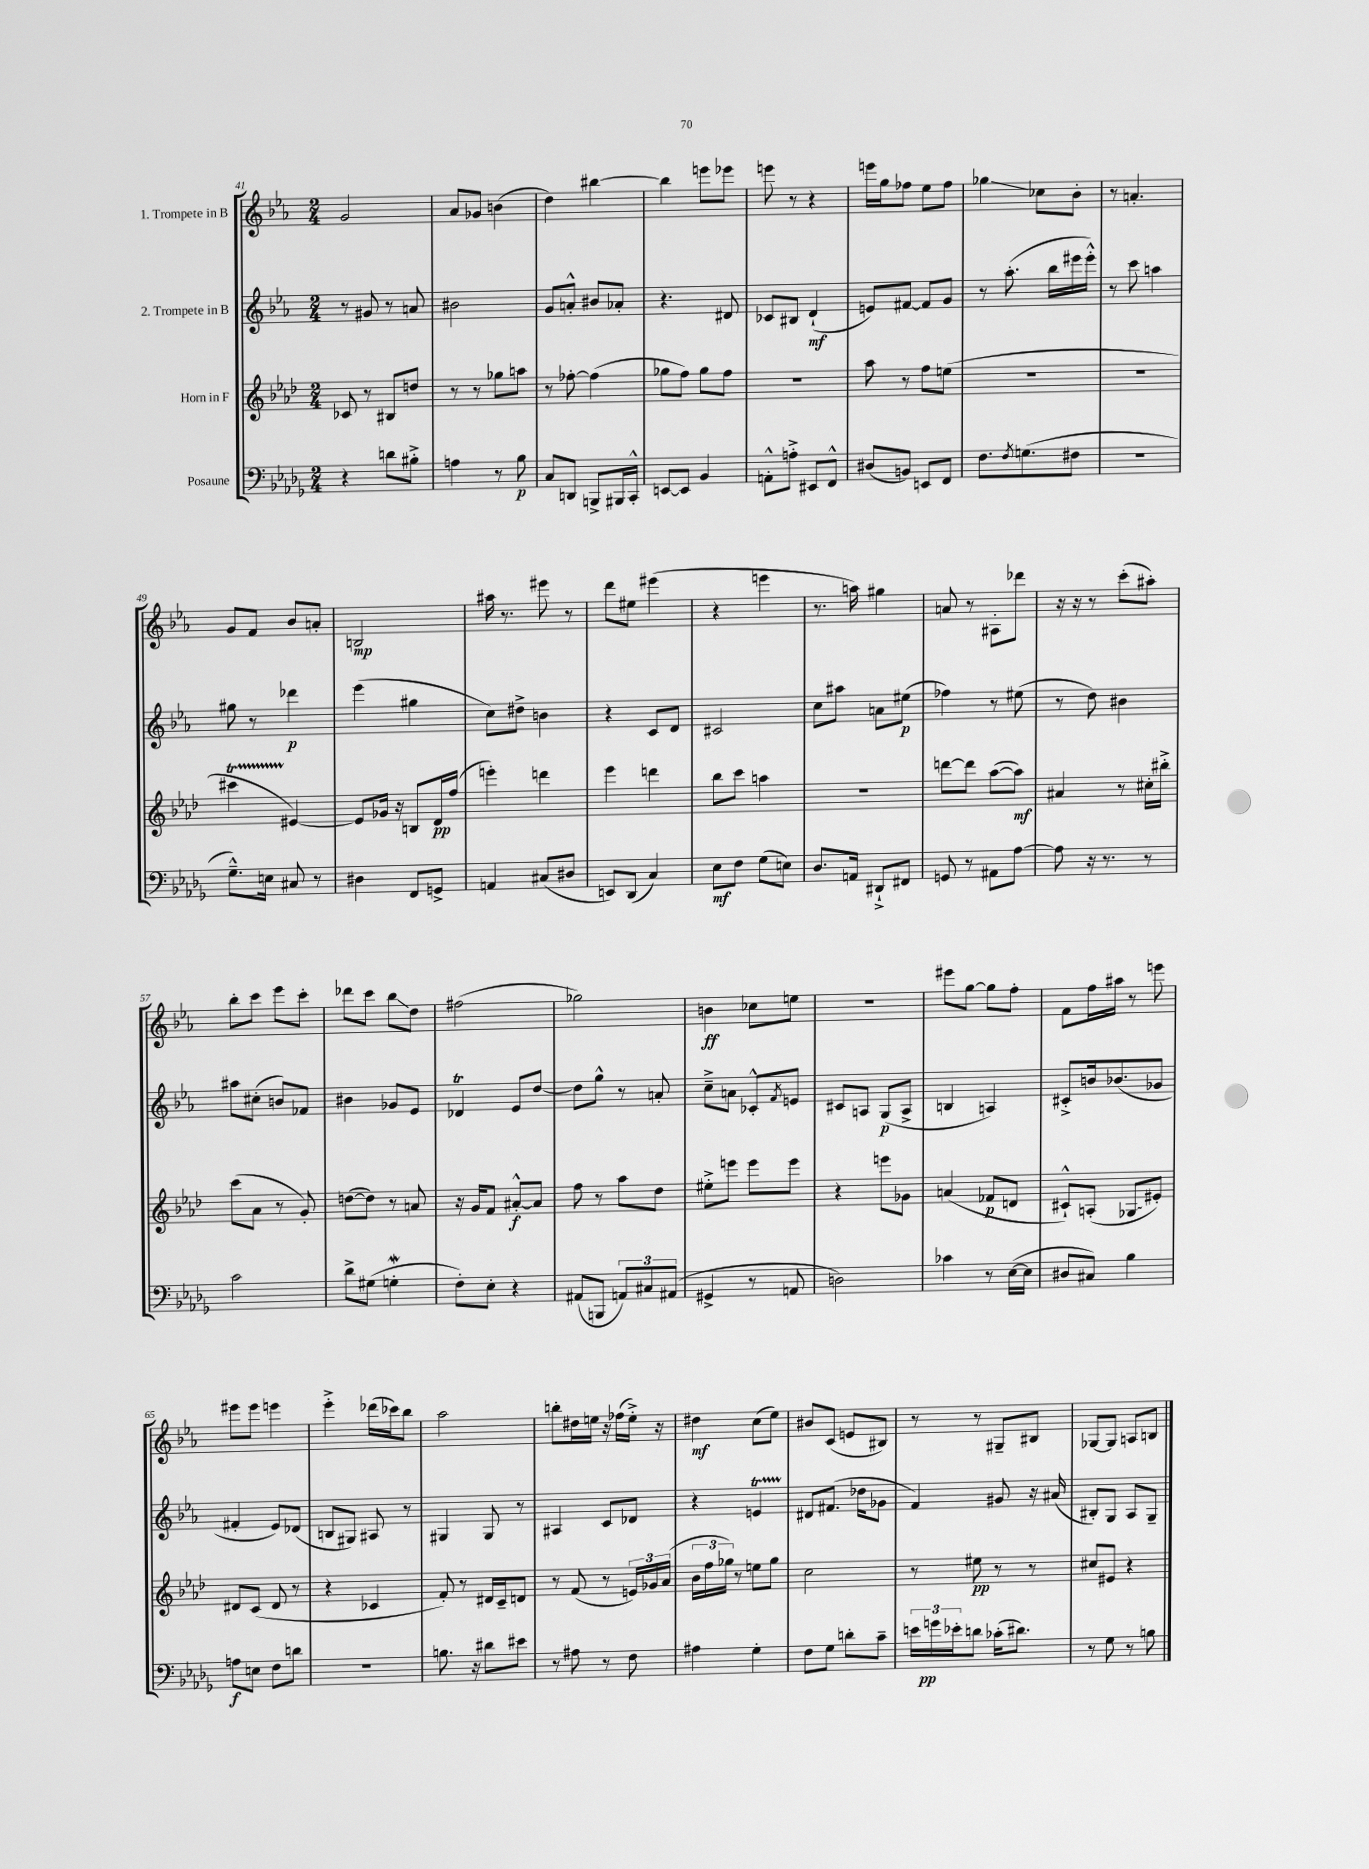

**kern	**kern	**kern	**kern
*staff4	*staff3	*staff2	*staff1
*clefF4	*clefG2	*clefG2	*clefG2
*k[b-e-a-d-g-]	*k[b-e-a-d-]	*k[b-e-a-]	*k[b-e-a-]
*M2/4	*M2/4	*M2/4	*M2/4
4r	8c-	8r	2g
.	8r	8g#	.
8d	8B#	8r	.
8B#'^	8dd	8a	.
=	=	=	=
4A	8r	2b#	8a-
.	8r	.	8g-
8r	8gg-	.	(4b
8B-	8aa	.	.
=	=	=	=
8C	8r	8g	4dd)
8DD	[8ff-'	8a'^^	.
8BBB^	(4ff-]	8b#	[4bb#
16BBB#	.	8a-'	.
16CC'^^	.	.	.
=	=	=	=
[8EE	8gg-	4.r	4bb#]
8EE]	8ff)	.	.
4BB-	8gg-	.	8eee
.	8ff	8d#	8eee-
=	=	=	=
8AA'^^	2r	8c-	8eee
8A'^	.	8B#	8r
8EE#	.	(4d`	4r
8FF^^	.	.	.
=	=	=	=
(8D#	8aa-	8e)	16eee
.	.	.	16gg
8BB)	8r	[8f#	8ff-
8EE	8ff	8f#]	8ee-
8FF	(8ee	8g	8ff-
=	=	=	=
8.F	2r	8r	4gg-
.	.	(8.aa-'	.
8qF	.	.	.
(8.G	.	.	.
.	.	.	8cc-
.	.	16bb-	.
8F#	.	16eee#	8b-'
.	.	16eee#'^^)	.
=	=	=	=
2r	2r	8r	8r
.	.	8ccc	4.a'
.	.	4aa	.
=	=	=	=
8.G-~^^)	4ccc#	8gg#	8g
.	.	8r	8f
16E	.	.	.
8C#	[4e#)	4ddd-	8b-
8r	.	.	8a'
=	=	=	=
4D#	8e#]	(4eee-	2B
.	16g-	.	.
.	16r	.	.
8FF	8B	4gg#	.
8GG^	16d-	.	.
.	(16ff	.	.
=	=	=	=
4AA	4eee')	8cc)	16aa#
.	.	.	8.r
.	.	8dd#^	.
(8C#	4ddd	4b	8eee#
8D#	.	.	8r
=	=	=	=
8EE)	4eee-	4r	8ddd
(8DD-	.	.	8ee#
4C)	4ddd	8c	(4eee#
.	.	8d	.
=	=	=	=
8E-	8bb-	2c#	4r
8F	8ccc	.	.
(8G-	4aa	.	4eee
8E)	.	.	.
=	=	=	=
8.D-	2r	8cc	8.r
.	.	8aa#	.
16AA	.	.	16aa)
8DD#`^	.	8a	4gg#
8FF#	.	(8ee#	.
=	=	=	=
8GG	[8ddd	4ff-)	8a
8r	8ddd]	.	8r
8AA#	([8aa-	8r	8A#'
[8A-	8aa-])	(8ee#	8ddd-
=	=	=	=
8A-]	4a#	8r	16r
.	.	.	16r
16r	.	8dd)	8r
8.r	.	.	.
.	8r	4b#	(8ccc'
8r	16cc#'	.	8aa#')
.	16bb#'^	.	.
=	=	=	=
2c	(8ccc	8aa#	8bb-'
.	8a-	(8cc#'	8ccc
.	8r	8b)	8eee-
.	8g')	8f-	8ccc'
=	=	=	=
8d-^	([8dd	4b#	8ddd-
(8G#	8dd])	.	8ccc
4G'	8r	8g-	8bb-
.	8a	8e-	8dd
=	=	=	=
8F')	16r	4d-	(2ff#
.	16g	.	.
8E-'	8f	.	.
4r	[8a#'^^	8e-	.
.	8a#]	[8dd	.
=	=	=	=
(8AA#	8ff	8dd]	2gg-)
8BBB	8r	8gg^^	.
12AA)	8aa-	8r	.
12C#	.	.	.
.	8dd-	8a'	.
(12AA#	.	.	.
=	=	=	=
4GG#^	8ee#'^	8cc~^	4b
.	8eee	8a	.
8r	8eee	8c-'^^	8cc-
.	.	8qf	.
8AA	8eee	8e	8ee
=	=	=	=
2D)	4r	8c#	2r
.	.	8A	.
.	8eee	(8G	.
.	8g-	8A^	.
=	=	=	=
4c-	(4a	4B	8eee#
.	.	.	[8gg
8r	8f-	4A)	8gg]
([16E-	8d	.	8ff'
16E-]	.	.	.
=	=	=	=
8D#	8c#`^^)	8c#'^	8f
8C#)	(8A'	16b	16ff
.	.	(8.b-	16aa#
4B-	8G-	.	8r
.	8e#')	8g-	8eee
=	=	=	=
8A	8d#	4f#'	8eee#
8E	(8c	.	8eee#
8F	8d#	8e-)	4eee
8d	8r	(8d-	.
=	=	=	=
2r	4r	8B	4eee-'^
.	.	8G#)	.
.	4c-	8A#	(16ddd-
.	.	.	16ccc-)
.	.	8r	8bb-
=	=	=	=
8.B	8f')	4G#	2aa-
.	8r	.	.
16r	.	.	.
8d#	16d#	8G#	.
.	16c~	.	.
8e#	8d	8r	.
=	=	=	=
8r	8r	4A#	8bb'
8A#	(8f	.	16dd#
.	.	.	16ee
8r	8r	8c	16r
.	.	.	(16ff-
8F	24e)	8d-	16ee'^)
.	24g-	.	.
.	.	.	16r
.	(24a-	.	.
=	=	=	=
4A#	24b-	4r	4dd#
.	24ff	.	.
.	24gg-)	.	.
.	8r	.	.
4G-'	8ee	4e	(8cc
.	8gg-	.	8ee-)
=	=	=	=
8F	2cc	8d#	8b#
8G-	.	(8.f#	(8c
8d'	.	.	8e
.	.	16dd-	.
8c~	.	8g-	8B#)
=	=	=	=
24e	8r	4f)	8r
24g	.	.	.
24e-'	.	.	.
8d	8ee#	.	8r
(16c-'	8r	8g#	8G#~
8.d#)	.	.	.
.	8r	16r	8B#
.	.	(16a#	.
=	=	=	=
8r	8cc#	8B#')	[8G-
8G-	8e#	8G	8G-]
8r	4r	8A-	8A
8B	.	8G~	8B
==	==	==	==
*-	*-	*-	*-
